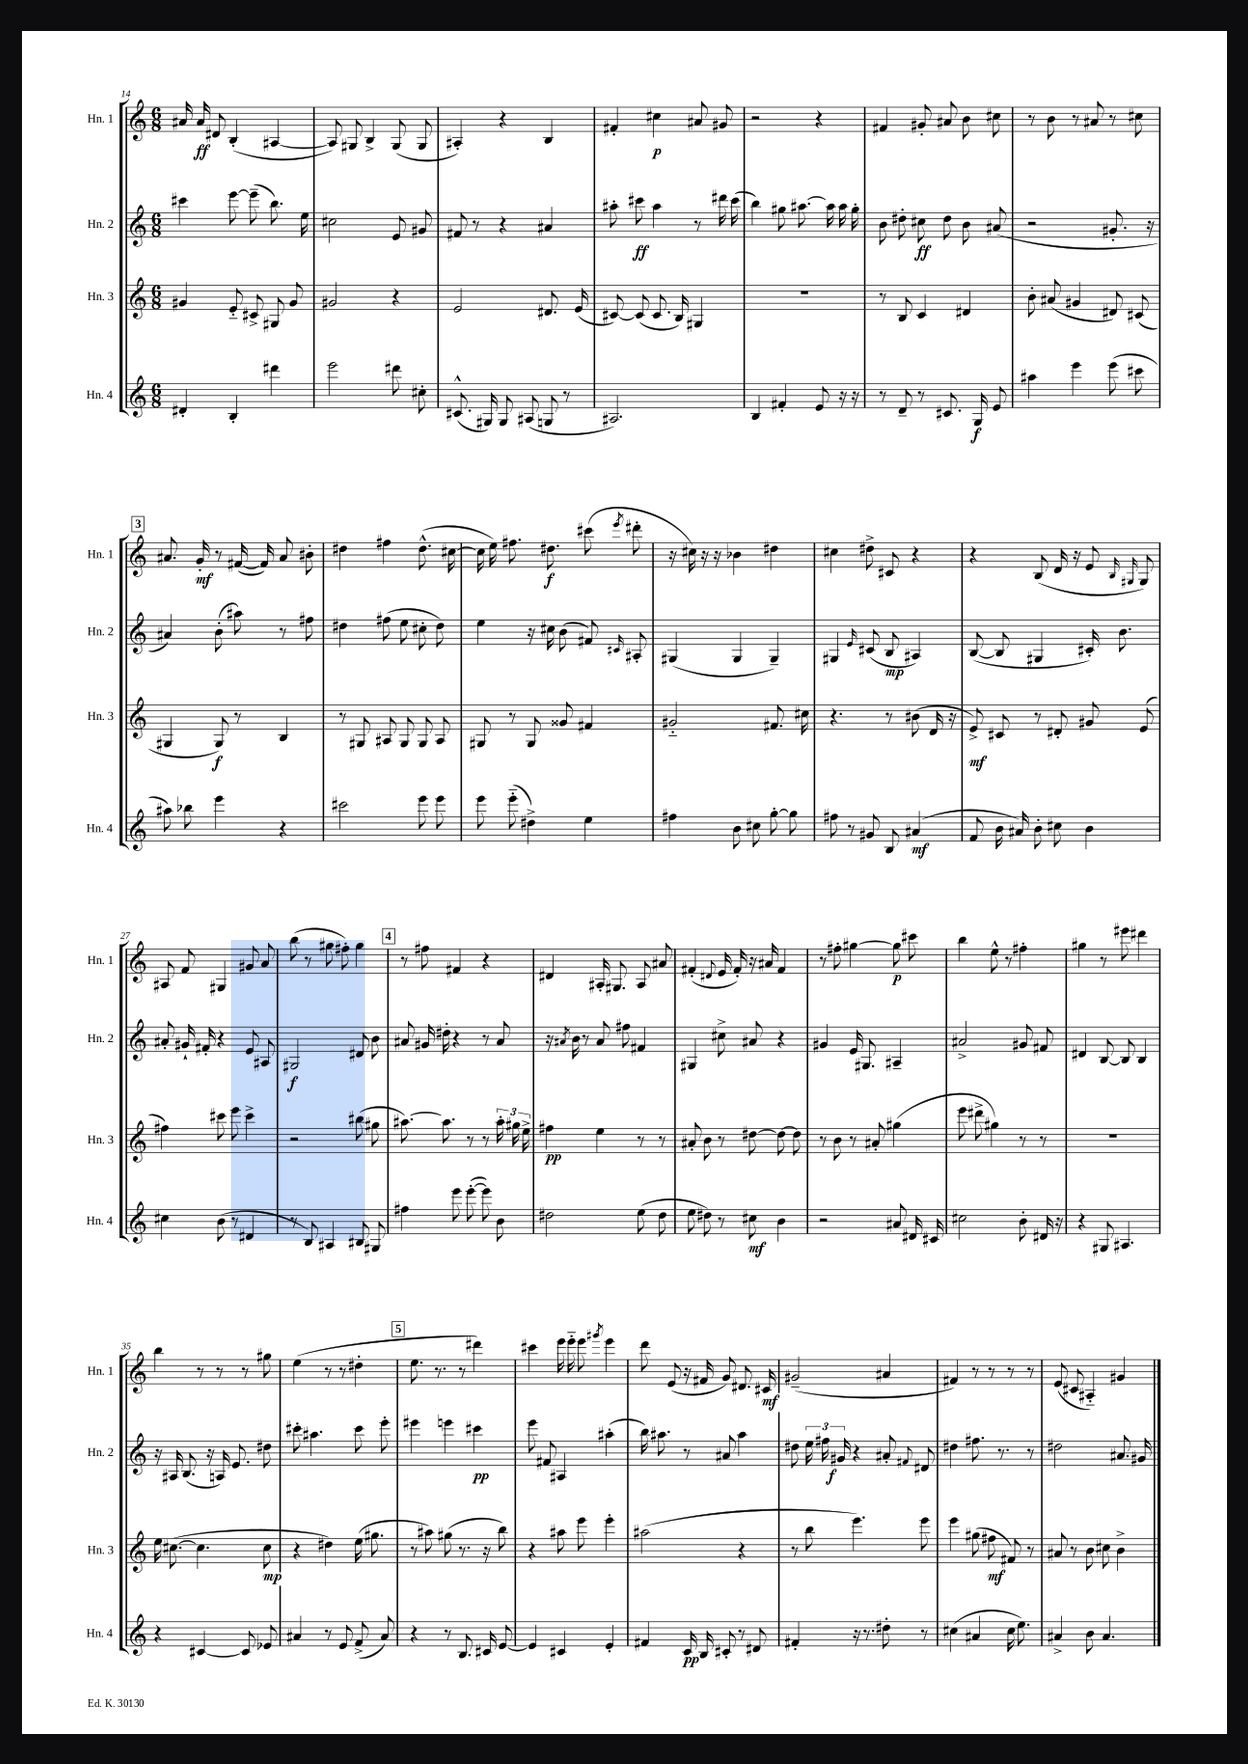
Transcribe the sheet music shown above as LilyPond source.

<<
\new StaffGroup <<
\new Staff = "s0" \with { instrumentName = "Hn. 1" shortInstrumentName = "Hn. 1" } {
    \clef treble \key c \major \numericTimeSignature \time 6/8
    \autoBeamOff ais'16 ais'16\ff dis'8 b4-.( ais4~ |
    ais8) gis8 b4-> gis8( gis8 |
    ais4-.) r4 b4 |
    fis'4-. cis''4\p ais'8 gis'8 |
    r2 r4 |
    fis'4 gis'8-. ais'8 b'8 cis''8 |
    r8 b'8 r8 ais'8 r8 cis''8 |
    \mark \markup { \box "3" } ais'8. g'16-.\mf r8 fis'16~( fis'16) ais'8 bis'8-. |
    dis''4 fis''4 dis''8.-^( cis''16~ |
    cis''16 e''16) fis''8. dis''8.\f cis'''8( \acciaccatura { e'''8 } dis'''8-. |
    r16 cis''16) r16 r16 bes'4 dis''4 |
    cis''4 dis''8-> cis'8 r4 |
    r4 b8( d'16 r16 e'8 \grace { b16 gis16 } gis8) |
    ais8 f'8 gis4 gis'8 a'8 |
    b''8( r8 gis''8 fis''8-.) gis''4 |
    \mark \markup { \box "4" } r8 fis''8 fis'4 r4 |
    dis'4 ais16-. gis8. ais8 ais'8 |
    fis'4-.( \appoggiatura { dis'8 } e'16 fis'16-.) r16 ais'16 fis'4 |
    r8 fis''8-. gis''4~ gis''8\p cis'''8 |
    b''4 e''8-^ r8 fis''4-. |
    gis''4 r8 eis'''8 dis'''4 |
    b''4 r8 r8 r8 gis''8 |
    e''4( r8 r8 dis''4-. |
    \mark \markup { \box "5" } e''8. r8. r8 dis'''4) |
    cis'''4 e'''16 e'''16-_ e'''8 \acciaccatura { gis'''8 } e'''4 |
    d'''8 e'8( r16 fis'16 g'8) dis'8. cis'16\mf |
    gis'2--( ais'4 |
    fis'4) r8 r8 r8 r8 |
    e'8( cis'8 ais4-_) gis'4 \bar "|." |
}
\new Staff = "s1" \with { instrumentName = "Hn. 2" shortInstrumentName = "Hn. 2" } {
    \clef treble \key c \major \numericTimeSignature \time 6/8
    \autoBeamOff cis'''4 e'''8~ e'''8--( b''8.) e''16 |
    cis''2 e'8 gis'8 |
    fis'8 r8 r4 ais'4 |
    ais''8-. cis'''8\ff ais''4 r8 dis'''16 cis'''16( |
    b''4) gis''8 ais''8.~ ais''16 ais''16 gis''16-. |
    b'8 dis''8-. cis''8\ff dis''8 b'8 ais'8( |
    r2 gis'8.-. r16 |
    \mark \markup { \box "3" } ais'4) b'8-.( ais''8) r8 fis''8 |
    dis''4 fis''8( e''8 cis''8-. dis''8) |
    e''4 r16 cis''16 b'8( fis'8) \grace { cis'16 } ais8-. |
    gis4( gis4 gis4--) |
    gis4 \grace { e'16 } cis'8( b8\mp ais4) |
    b8~( b8 gis4 cis'16-.) b'8. |
    ais'8-. gis'16-! fis'16-. r4 e'8 ais8 |
    gis2\f dis'8 b'8 |
    \mark \markup { \box "4" } ais'8 gis'16 dis''16-. r4 r8 ais'8 |
    r16 \acciaccatura { ais'8 } b'16 r8 ais'8 fis''8 fis'4 |
    gis4 cis''8-> ais'8 r4 |
    gis'4 e'16 gis8. ais4-- |
    ais'2-> gis'8 fis'8 |
    dis'4 b8~ b8 b4 |
    r16 ais16 b8.( r16 a16) e'8. dis''8 |
    cis'''8-. ais''4. cis'''8 e'''8-. |
    \mark \markup { \box "5" } eis'''4 e'''4 cis'''4\pp |
    e'''8 fis'8 ais4 ais''4-.( |
    b''16) ais''8. r8 ais'8 ais''4 |
    dis''8 \tuplet 3/2 { e''16 fis''16 gis'16\f } r4 ais'8-. \appoggiatura { fis'8 } dis'8 |
    dis''4 fis''8. r8. r8 |
    dis''2 ais'8. gis'16 \bar "|." |
}
\new Staff = "s2" \with { instrumentName = "Hn. 3" shortInstrumentName = "Hn. 3" } {
    \clef treble \key c \major \numericTimeSignature \time 6/8
    \autoBeamOff gis'4 e'8-_ cis'8-> gis8 gis'8 |
    gis'2 r4 |
    e'2 dis'8. e'16( |
    cis'8~) cis'8( cis'8. b16) gis4 |
    R2. |
    r8 b8 c'4 dis'4 |
    b'8-. ais'8( gis'4 dis'8) cis'8( |
    \mark \markup { \box "3" } gis4 gis8\f) r8 b4 |
    r8 gis8 ais8 gis8 gis8 ais8 |
    gis8 r8 gis8 gisis'8 fis'4 |
    gis'2-_ fis'8. cis''16 |
    r4. r8 bis'8( d'16 r16 |
    e'8->\mf) cis'8 r8 dis'8-. gis'8 e'8( |
    fis''4) cis'''8 e'''8 cis'''4-> |
    r2 bis''8( gis''8 |
    \mark \markup { \box "4" } ais''8.~) ais''8. r8 r8 \tuplet 3/2 { ais''16-. gis''16 e''16-> } |
    fis''4\pp e''4 r8 r8 |
    ais'8-. b'8 r8 dis''8~ dis''8~ dis''8 |
    r8 b'8 r8 ais'8-. gis''4( |
    e'''8 dis'''8-> gis''4) r8 r8 |
    R2. |
    e''16 cis''8.~( cis''4. cis''8\mp |
    r4 dis''4) e''16( gis''8. |
    \mark \markup { \box "5" } r8 ais''8) gis''8( r8. r16 b''8) |
    r4 ais''8 e'''8 e'''4-. |
    ais''2( r4 |
    r8 b''8 e'''4.) e'''8 |
    e'''4 gis''8( fis''8\mf fis'8) r8 |
    ais'8 r8 b'8 cis''8 b'4-> \bar "|." |
}
\new Staff = "s3" \with { instrumentName = "Hn. 4" shortInstrumentName = "Hn. 4" } {
    \clef treble \key c \major \numericTimeSignature \time 6/8
    \autoBeamOff dis'4-. b4-. dis'''4 |
    e'''2 dis'''8 cis''8-. |
    cis'8.-^( gis16) gis8 ais8( g8 r8 |
    ais2.) |
    b4 fis'4-. e'8 r16 r16 |
    r8 d'8-- r8 cis'8. g16\f e'8 |
    ais''4 e'''4 e'''8( cis'''8 |
    \mark \markup { \box "3" } ais''8) bes''8 e'''4 r4 |
    cis'''2 e'''8 e'''8 |
    e'''8 e'''8-_( dis''4->) e''4 |
    fis''4 b'8 cis''8 g''8~-. g''8 |
    fis''8 r8 gis'8 b8 ais'4\mf( |
    f'8 b'16 ais'16) b'8-. cis''8 b'4 |
    cis''4 b'8( r8 dis'4 |
    r8 b8) ais4 bis8 gis8 |
    \mark \markup { \box "4" } fis''4 e'''8 e'''8~-.( e'''8) b'8 |
    dis''2 e''8( dis''8 |
    e''8 dis''8) r8 cis''8\mf b'4 |
    r2 ais'8 dis'16 cis'16 |
    cis''2 b'8-. dis'16 r16 |
    r4 gis8 ais4. |
    r4 cis'4~ cis'8 ees'8 |
    ais'4 r8 e'8 f'8->( ais'8) |
    \mark \markup { \box "5" } r4 r8 b8. cis'16 e'8~ |
    e'4 cis'4 e'4-. |
    fis'4 c'16\pp b16 cis'8-. r8 dis'8 |
    fis'4-. r16 r8. dis''8-. r8 |
    cis''4( ais'4 cis''16 e''8.) |
    ais'4-> b'8 ais'4. \bar "|." |
}
>>
>>
\layout { \context { \Score currentBarNumber = #14 } }
